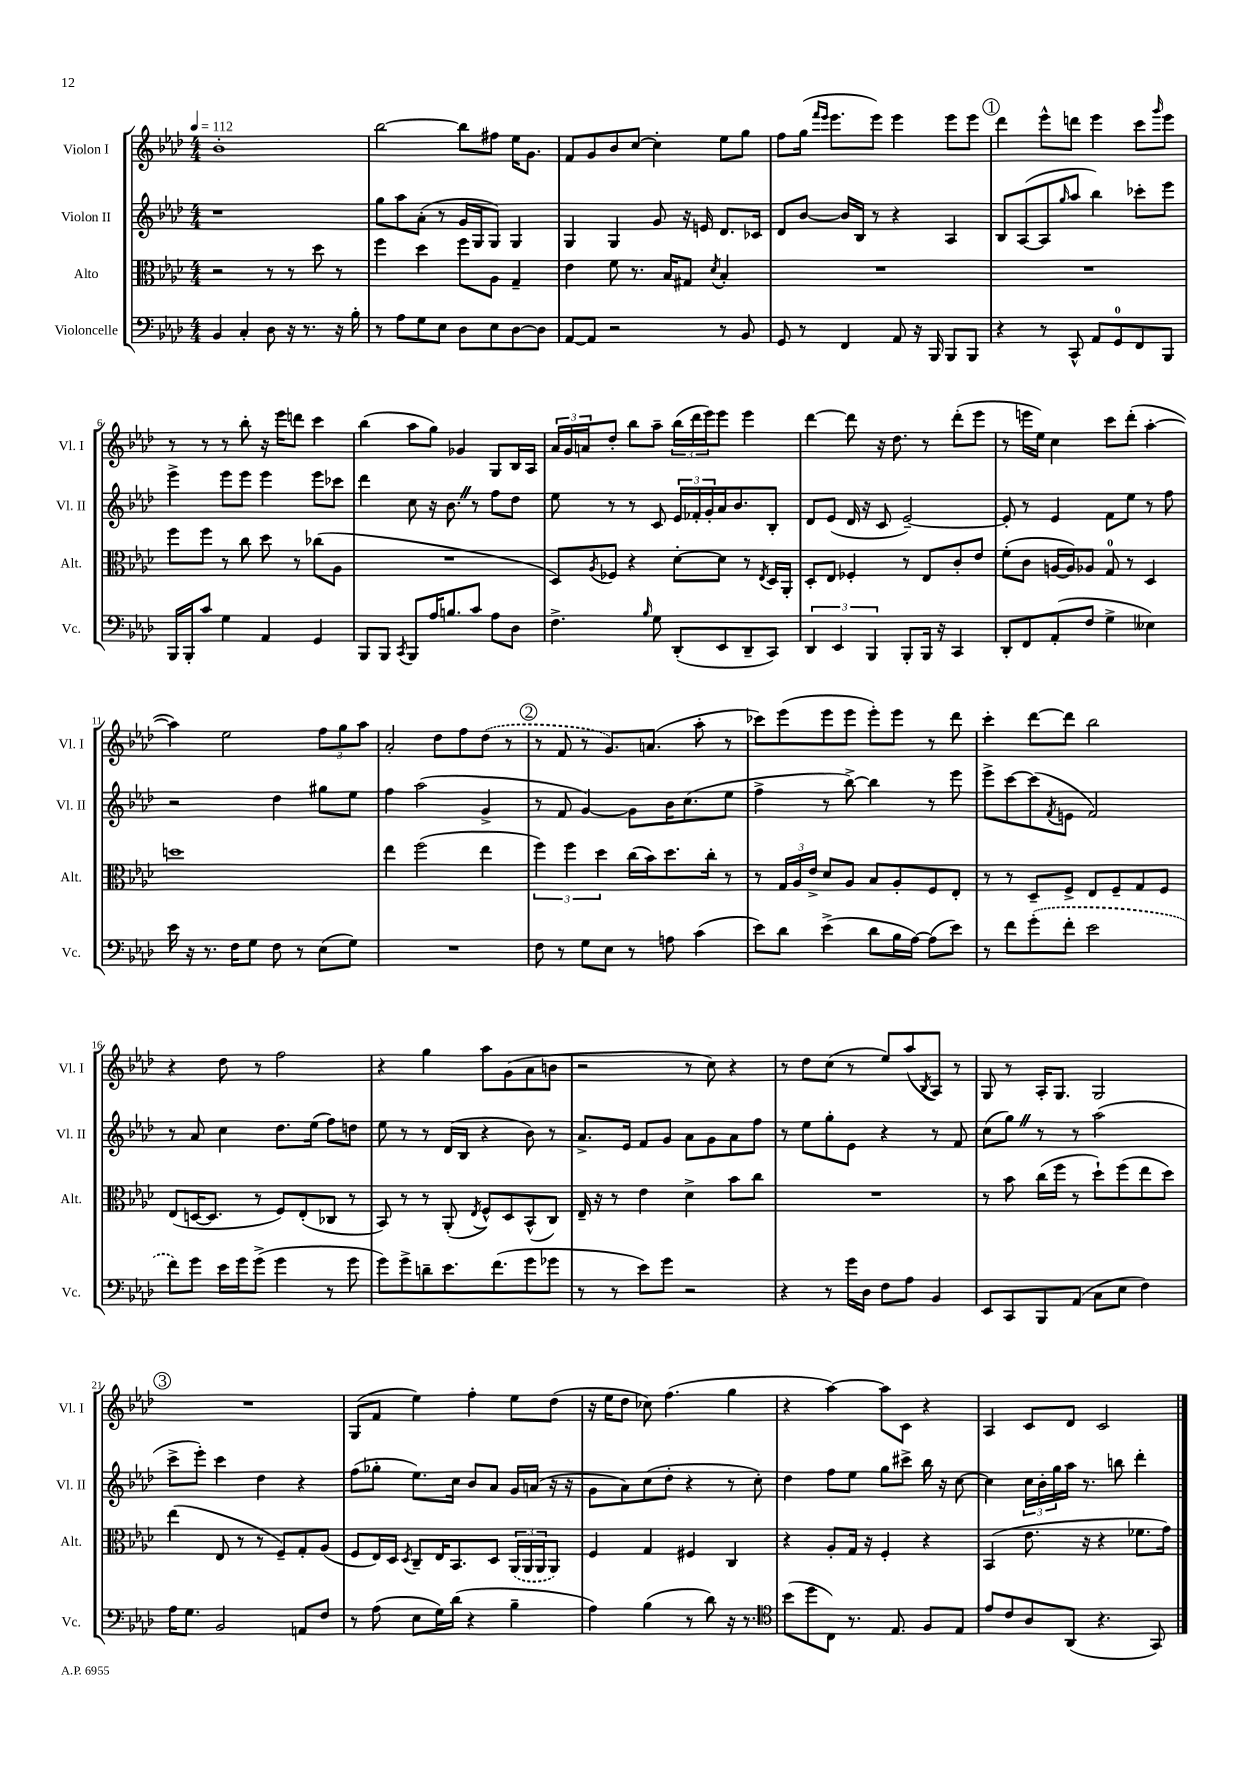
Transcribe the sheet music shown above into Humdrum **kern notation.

**kern	**kern	**kern	**kern
*staff4	*staff3	*staff2	*staff1
*clefF4	*clefC3	*clefG2	*clefG2
*k[b-e-a-d-]	*k[b-e-a-d-]	*k[b-e-a-d-]	*k[b-e-a-d-]
*M4/4	*M4/4	*M4/4	*M4/4
*MM112	*MM112	*MM112	*MM112
4BB-	2r	1r	1b-'
4C'	.	.	.
8D-	8r	.	.
16r	8r	.	.
8.r	.	.	.
.	8dd-	.	.
16r	8r	.	.
16B-'	.	.	.
=	=	=	=
8r	4ff	8gg	[2bb-
8A-	.	8aa-	.
8G	4dd-	(8a-'	.
8E-	.	8r	.
8D-	8ff	16g	8bb-]
.	.	16G	.
8E-	8A-	8G)	8ff#
[8D-	4G~	4G	16ee-
.	.	.	8.g
8D-]	.	.	.
=	=	=	=
[8AA-	4e-	4G	8f
8AA-]	.	.	8g
2r	8f	4G	8b-
.	8.r	.	[8cc
.	.	8g	4cc']
.	16B-	.	.
.	8G#	16r	.
.	.	16e	.
.	8qd-	.	.
8r	4B-'	8.d-	8ee-
8BB-	.	.	8gg
.	.	16c-	.
=	=	=	=
8GG	1r	8d-	8ff
8r	.	[8b-	(16gg
.	.	.	16qqfff
.	.	.	16qqeee-
.	.	.	8.eee-
4FF	.	16b-]	.
.	.	16B-	.
.	.	8r	8eee-)
8AA-	.	4r	4eee-
16r	.	.	.
16BBB-	.	.	.
8BBB-	.	4A-	8eee-
8BBB-	.	.	8eee-
=	=	=	=
4r	1r	8B-	4ddd-
.	.	([8A-	.
8r	.	8A-]	8eee-^^
.	.	16qqgg	.
8CC^^	.	8aa-	8ddd
8AA-	.	4bb-)	4eee-
8GG	.	.	.
8FF	.	8ccc-'	8ccc
.	.	.	16qqggg
8BBB-	.	8eee-	8eee-
=	=	=	=
16BBB-	8ff	4eee-^	8r
16BBB-'	.	.	.
8c	8ff	.	8r
4G	8r	8eee-	8r
.	8cc	8eee-	8bb-'
4AA-	8dd-	4eee-	16r
.	.	.	16eee-
.	8r	.	8ddd
4GG	(8cc-	8eee-	4ccc
.	8A-	8ccc-	.
=	=	=	=
8BBB-	1r	4ddd-	(4bb-
8BBB-	.	.	.
8qCC	.	.	.
8BBB-	.	8cc	8aa-
16A-	.	16r	8gg)
8.B	.	8.b-	.
.	.	.	4g-
8c	.	8r	.
8A-	.	8ff	8G
8D-	.	8dd-	16B-
.	.	.	16A-
=	=	=	=
4.F^	8D-)	8ee-	24a-
.	.	.	24g
.	.	.	24a
.	8qA-	.	.
.	8F-	8r	8dd-'
.	4r	8r	8bb-
16qqB-	.	.	.
8G	.	8c	8aa-~
(8DD-'	[8d-'	24e-	(24bb-
.	.	24f-'	24ddd-
.	.	24g'	24eee-)
8EE-	8d-]	16a-	8eee-
.	.	8.b-	.
8DD-~	8r	.	4eee-
.	8qE-	.	.
8CC)	16D-	8B-'	.
.	16AA-'	.	.
=	=	=	=
6DD-	8D-'	8d-	[4ddd-
.	8E-	(8e-	.
6EE-	.	.	.
.	4F-'	16d-	8ddd-]
.	.	16r	.
6BBB-	.	.	.
.	.	8c	16r
.	.	.	8.dd-
8BBB-'	8r	[2e-~)	.
16BBB-	8E-	.	8r
16r	.	.	.
4CC	8c'	.	(8ddd-'
.	8e-	.	8eee-
=	=	=	=
8DD-'	(8f'	8e-']	8r
8FF	8c	8r	16eee
.	.	.	16ee-)
(8AA-'	[16A	4e-	4cc
.	16A])	.	.
8F	8A-	.	.
4G^	8G	8f	8ccc
.	8r	8ee-	(8ddd-'
4E--)	4D-	8r	[4aa-'
.	.	8ff	.
=	=	=	=
16e-	1dd	2r	4aa-])
16r	.	.	.
8.r	.	.	.
.	.	.	2ee-
16F	.	.	.
8G	.	.	.
8F	.	4dd-	.
8r	.	.	.
(8E-	.	8gg#	12ff
.	.	.	12gg
8G)	.	8ee-	.
.	.	.	12aa-
=	=	=	=
1r	4ee-	4ff	2a-'
.	(2ff	(2aa-	.
.	.	.	8dd-
.	.	.	8ff
.	4ee-	4g^	(8dd-
.	.	.	8r
=	=	=	=
8F	6ff)	8r	8r
8r	.	8f	8f
.	6ff	.	.
8G	.	[4g)	8r
.	6dd-	.	.
8E-	.	.	8.g)
8r	(16cc	8g]	.
.	16b-)	.	(8.a
8A	8.dd-	16b-	.
.	.	(8.cc	.
(4c	.	.	8aa-'
.	16cc'	.	.
.	8r	8ee-	8r
=	=	=	=
8e-)	8r	4ff^	8ccc-)
8d-	24G	.	(8eee-
.	24A-	.	.
.	24e-^	.	.
(4e-^	8d-	8r	8eee-
.	8A-	[8bb-^)	8eee-
8d-	8B-	4bb-]	8eee-')
16B-	8A-'	.	8eee-
[16A-)	.	.	.
(8A-]	8F	8r	8r
8e-)	8E-'	8eee-	8ddd-
=	=	=	=
8r	8r	8eee-^	4ccc'
8f	8r	[8ccc	.
(8g'	8D-~	(8ccc]	[8ddd-
.	.	8qf	.
8f'	8F^	8e	8ddd-]
2e-	8E-	2f)	2bb-
.	8F~	.	.
.	8G	.	.
.	8F	.	.
=	=	=	=
8f)	(8E-	8r	4r
8g	[16D	8a-	.
.	8.D]	.	.
16e-	.	4cc	8dd-
16g	.	.	.
(8g^	8r	.	8r
4g	8F)	8.dd-	2ff
.	(8E-'	.	.
.	.	(16ee-	.
8r	8C-	8ff)	.
8g	8r	8dd	.
=	=	=	=
8g)	8BB-)	8ee-	4r
8g^	8r	8r	.
8d~	8r	8r	4gg
8.e-	(8AA-'	(16d-	.
.	.	16B-	.
.	8qE-	.	.
.	8F^^)	4r	8aa-
(8.f	.	.	.
.	8D-	.	(8g
8g	(8BB-^^	8b-)	8a-
8g-	8C)	8r	8b
=	=	=	=
8r	16E-~	8.a-^	2r
.	16r	.	.
8r	8r	.	.
.	.	16e-	.
8e-)	4e-	8f	.
8g	.	8g	.
2r	4d-^	8a-	8r
.	.	8g	8cc)
.	8b-	8a-	4r
.	8cc	8ff	.
=	=	=	=
4r	1r	8r	8r
.	.	8ee-	8dd-
8r	.	8gg'	(8cc
16g	.	8e-	8r
16D-	.	.	.
8F	.	4r	8ee-)
8A-	.	.	(8aa-
.	.	.	8qB-
4BB-	.	8r	8A-)
.	.	8f	8r
=	=	=	=
8EE-	8r	(8cc	8G
8CC	8b-	8gg)	8r
8BBB-	(16cc	8r	16A-'
.	16ff	.	8.G
(8AA-	8r	8r	.
8C	8dd-`)	(2aa-	2G
8E-	(8ff	.	.
4F)	8ee-	.	.
.	8dd-)	.	.
=	=	=	=
16A-	(4ee-	8ccc^	1r
8.G	.	.	.
.	.	8eee-')	.
2BB-	8E-	4ccc	.
.	8r	.	.
.	8r	4dd-	.
.	8F~)	.	.
8AA	8G'	4r	.
8F	(8A-	.	.
=	=	=	=
8r	8F	(8ff	(8G
(8A-	16E-)	8gg-'	8f
.	16D-	.	.
.	8qD-	.	.
8E-	8C~	8.ee-)	4ee-)
16G)	16E-	.	.
(16d-	8.BB-	16cc	.
4r	.	8b-	4ff'
.	8D-	8a-	.
4B-~	(24AA-	16g	8ee-
.	24AA-	.	.
.	.	(16a	.
.	24AA-	.	.
.	8AA-)	16r	(8dd-
.	.	16r	.
=	=	=	=
4A-)	4F	8g	16r
.	.	.	16ee-
.	.	8a-)	8dd-
(4B-	4G	(8cc	8cc-)
.	.	8dd-'	(4.ff
8r	4F#	4r	.
8d-)	.	.	.
16r	4C	8r	4gg
8.r	.	.	.
.	.	8cc')	.
=	=	=	=
*clefC4	*	*	*
(8b-	4r	4dd-	4r
8dd-	.	.	.
8C)	8A-'	8ff	[4aa-)
8.r	16G	8ee-	.
.	16r	.	.
.	4F'	8gg	8aa-]
8.E-	.	.	.
.	.	8ccc#^	8c
8F	4r	16bb-	4r
.	.	16r	.
8E-	.	[8cc	.
=	=	=	=
8e-	(4BB-	4cc]	4A-
8c	.	.	.
8A-	8.e-	24cc	8c
.	.	24b-'	.
.	.	24gg	.
(8AA-	.	16aa-	8d-
.	16r	8.r	.
4.r	4r	.	2c
.	.	8bb	.
.	8.f-	4ddd-'	.
8GG)	.	.	.
.	16g)	.	.
==	==	==	==
*-	*-	*-	*-
